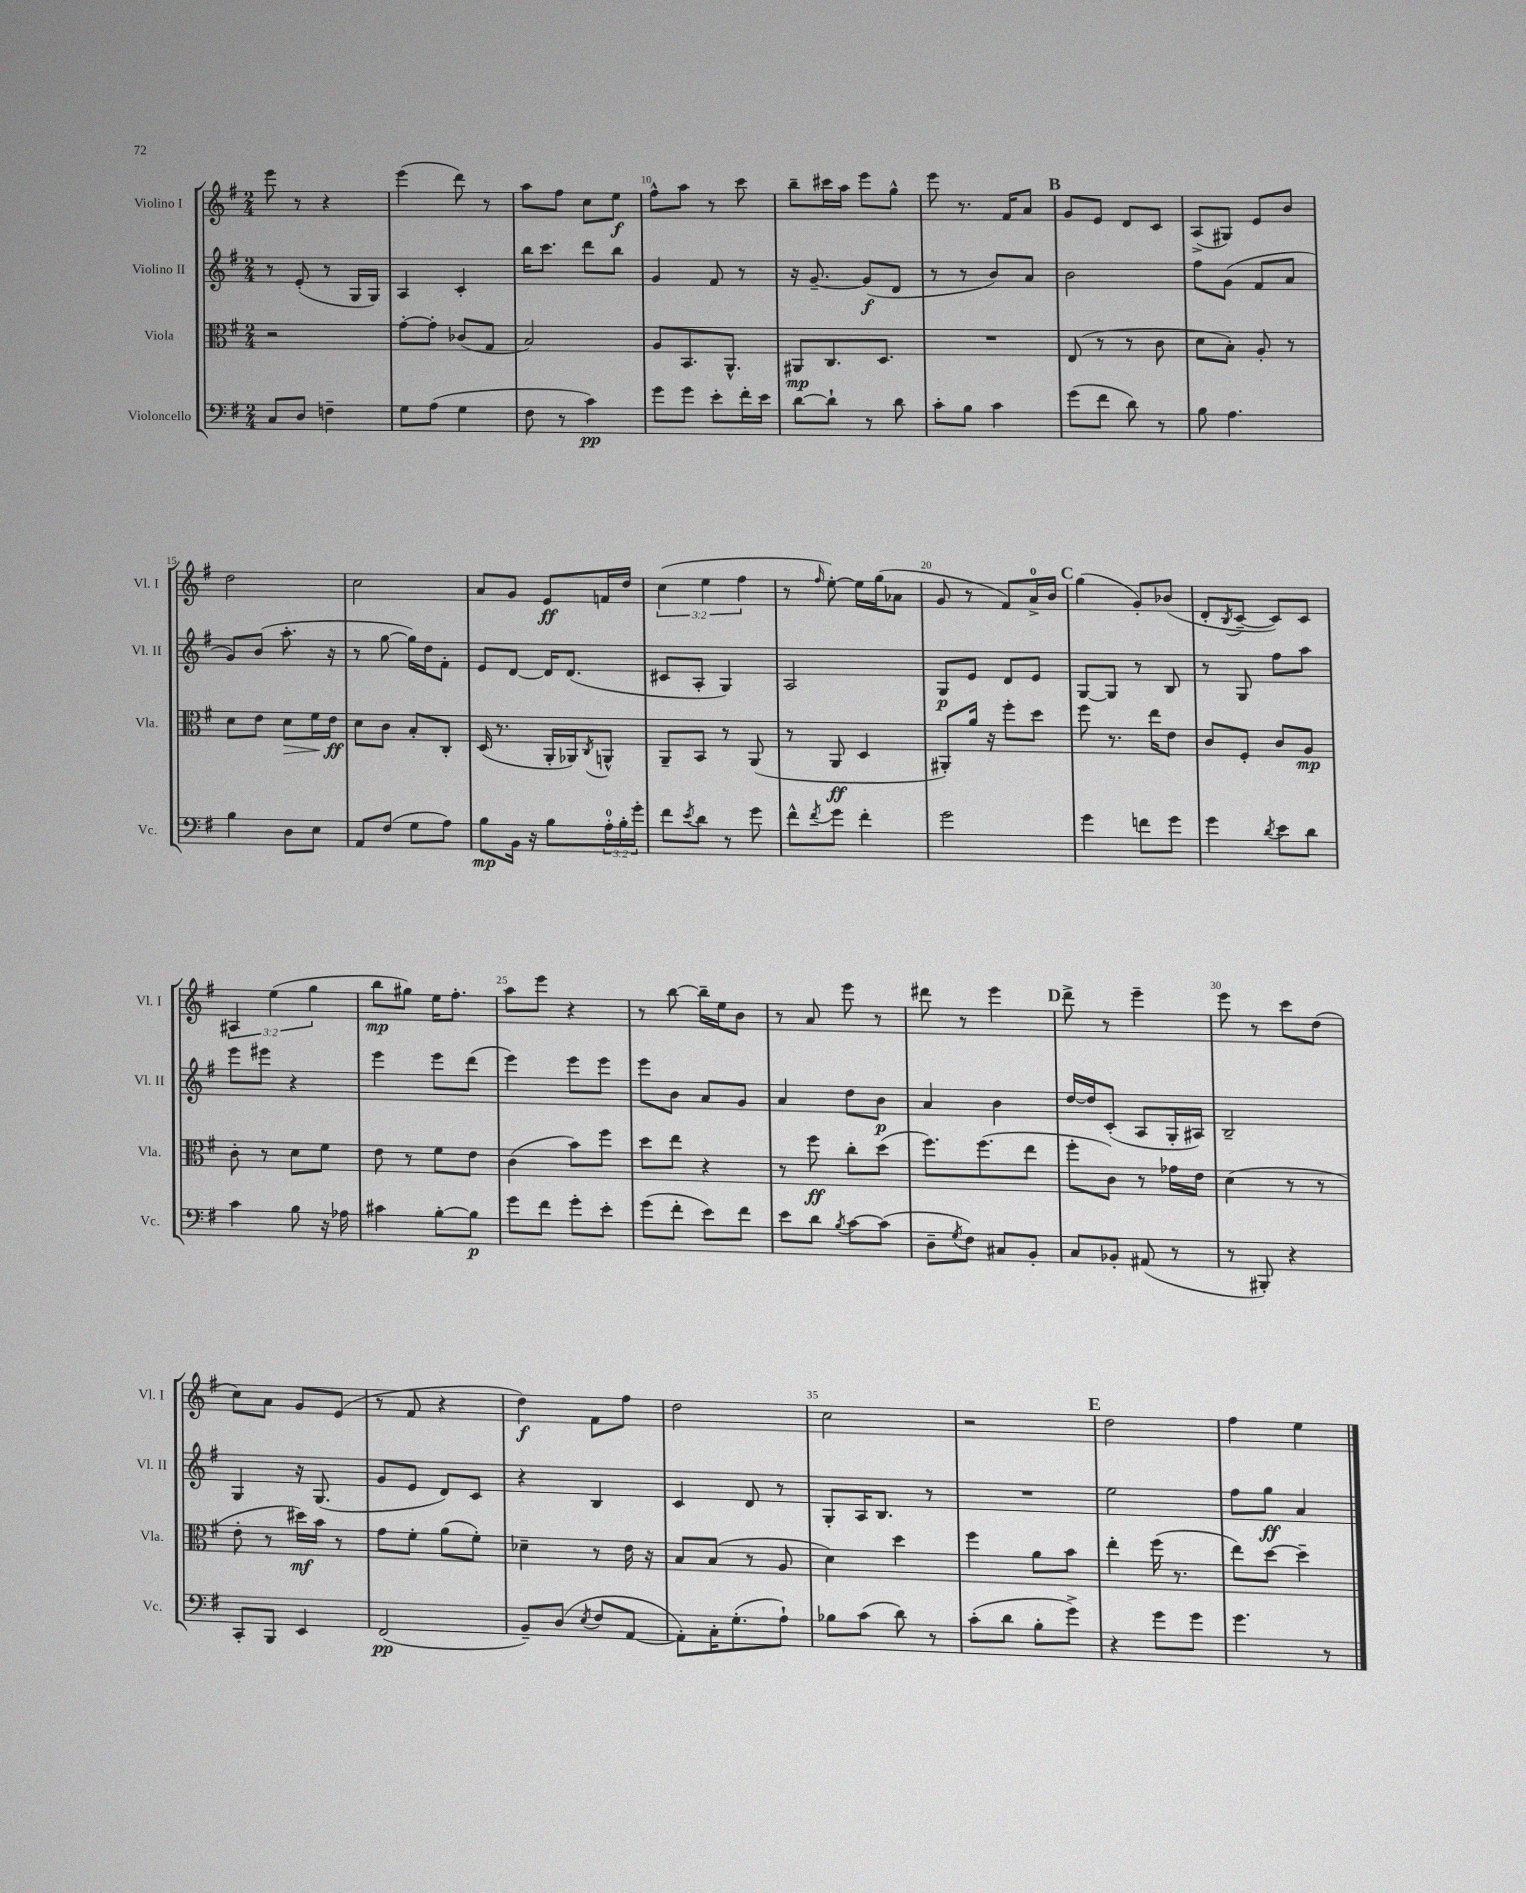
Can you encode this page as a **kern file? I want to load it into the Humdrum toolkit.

**kern	**kern	**kern	**kern
*staff4	*staff3	*staff2	*staff1
*clefF4	*clefC3	*clefG2	*clefG2
*k[f#]	*k[f#]	*k[f#]	*k[f#]
*M2/4	*M2/4	*M2/4	*M2/4
8C/L	2r	8r	8eee\
8D/J	.	(8e'/	8r
4F~\	.	8r	4r
.	.	16G/LL	.
.	.	16G/JJ)	.
=	=	=	=
8G\L	[8g'\L	4A/	(4eee\
(8A\J	8g'\]J	.	.
4G\	(8c-/L	4c'/	8ddd\)
.	8G/J	.	8r
=	=	=	=
8F#\	2B/)	16bb\LK	8aa\L
.	.	8.ccc\J	.
8r	.	.	8ff#\J
4c\)	.	8ddd\L	8cc\L
.	.	8bb\J	8ee\J
=	=	=	=
8g\L	8A/L	4g/	8ff#^^\L
8g\J	8.BB/	.	8aa\J
8e'\L	.	8f#/	8r
.	8.AA^^/J	.	.
16f#'\L	.	8r	8ccc\
16e\JJ	.	.	.
=	=	=	=
[8d\L	8AA#/L	16r	8bb~\L
.	.	[8.g~/	.
8d`\]J	8.C/	.	16ccc#\L
.	.	.	16aa\JJ
8r	.	(8g/]L	8eee\L
.	8.D/J	.	.
8d\	.	8d/J	8gg^^\J
=	=	=	=
8c'\L	2r	8r	8eee\
8B\J	.	8r	8.r
4c\	.	8b/L)	.
.	.	.	16f#/LK
.	.	8a/J	8a/J
=	=	=	=
(8g\L	(8E/	2b\	8g/L
8f#\J	8r	.	8e/J
8d\)	8r	.	8d/L
8r	8c\	.	8c/J
=	=	=	=
8B\	8d\L	8ff#\L	(8A^/L
4.A\	8B'\J)	(8g\J	8G#/J)
.	8A'/	8f#/L	8e/L
.	8r	8a/J	8b/J
=	=	=	=
4B\	8d\L	8g/L)	2dd\
.	8e\J	(8b/J	.
8D\L	8d\L	8.aa'\	.
8E\J	16f#\L	.	.
.	16e\JJ	16r	.
=	=	=	=
8AA/L	8d\L	8r	2cc\
(8F#/J	8c\J	[8gg\	.
8G\L	8B'/L	16gg\]LL)	.
.	.	16dd\J	.
8A\J)	8C'/J	8f#'\J	.
=	=	=	=
8B\L	(16D/	8e/L	8a/L
.	8.r	.	.
16BB\Jk	.	[8d/J	8g/J
16r	.	.	.
8B\L	16AA'/LL	16d/]LK	8e/L
.	16AA-/J)	(8.d/J	.
.	8qC/	.	.
24A'\L	8AA^^/J	.	16f/L
24B'\	.	.	.
.	.	.	16dd/JJ
24g'\JJ	.	.	.
=	=	=	=
8f#\L	8AA~/L	8c#/L	(6cc\
8qe/	.	.	.
8d\J	8BB/J	8A'/J	.
.	.	.	6ee\
8r	8r	4G/)	.
.	.	.	6ff#\
8g\	(8AA/	.	.
=	=	=	=
8f#^^\L	8r	2A/	8r
8qf#/	.	.	16qqff#/
8g\J	8AA/	.	[8ee'\)
4f#'\	4D/	.	16ee\]LL
.	.	.	(16gg\J
.	.	.	8a-\J
=	=	=	=
2g\	8AA#'/L)	8G/L	8g/
.	16a/Jk	8e/J	8r
.	16r	.	.
.	8ff#'\L	8d/L	8f#/L)
.	8dd\J	8e/J	16a^/L
.	.	.	16b/JJ
=	=	=	=
4g\	8ff#\	[8G/L	(4gg\
.	8.r	8G/]J	.
8f\L	.	8r	8g'/L)
.	16ee\LK	.	.
8g\J	8e\J	8B/	(8b-/J
=	=	=	=
4g\	8c/L	8r	8d'/L
.	.	.	8qB/
.	8F#'/J	8G/	[8c~/J
8qd/	.	.	.
8e\L	8c/L	8ff#\L	8c/]L)
8d\J	8A/J	8aa\J	8c/J
=	=	=	=
4c\	8c'\	8eee\L	6A#/
.	8r	8eee#\J	.
.	.	.	(6ee\
8B\	8d\L	4r	.
.	.	.	6gg\
16r	8f#\J	.	.
16A-\	.	.	.
=	=	=	=
4c#\	8e\	4eee\	8bb\L
.	8r	.	8gg#\J)
[8B'\L	8f#\L	8eee\L	16ee\LK
.	.	.	8.ff#'\J
8B\]J	8e\J	(8ddd\J	.
=	=	=	=
8g\L	(4c\	4eee\)	8aa\L
8f#\J	.	.	8eee\J
8g'\L	8b\L)	8eee\L	4r
8e'\J	8ff#\J	8eee\J	.
=	=	=	=
(8g\L	8dd\L	8eee\L	8r
8f#'\J	8ee\J	8b\J	[8bb\
8e\L)	4r	8a/L	16bb~\]LL
.	.	.	16ee\J
8f#\J	.	8g/J	8b\J
=	=	=	=
8e\L	8r	4a/	8r
8d\J	8ff#\	.	8a/
8qB/	.	.	.
[8c\L	8cc'\L	8dd\L	8eee\
(8c\]J	(8dd\J	8b\J	8r
=	=	=	=
8D~\L	8.ff#\L)	4a/	8ddd#\
8qG/	.	.	.
8F#\J)	.	.	8r
.	(8.ff#\	.	.
8C#/L	.	4b\	4eee\
8BB'/J	8ee\J	.	.
=	=	=	=
8C/L	8ff#'\L	[16dd/LL	8ddd^\
.	.	16dd/]J	.
8BB-'/J	8c\J)	(8c'/J	8r
(8AA#/	8r	8A/L	4eee~\
8r	16g-\LL	16G'/L	.
.	16e\JJ	16A#/JJ)	.
=	=	=	=
8r	(4d\	2B~/	8eee\
8BBB#'/)	.	.	8r
4r	8r	.	8ccc\L
.	8r	.	(8dd\J
=	=	=	=
8CC'/L	8e'\	4G/	8cc\L)
8BBB/J	8r	.	8a\J
4EE/	16dd#\LL)	16r	8g/L
.	16b\JJ	(8.G/	.
.	8r	.	(8e/J
=	=	=	=
(2FF#/	8g\L	8g/L	8r
.	8f#'\J	8e/J	8f#/
.	(8a\L	8d/L)	4r
.	8f#'\J)	8c/J	.
=	=	=	=
8BB~/L)	4d-~\	4r	4dd\)
(8D/J	.	.	.
8qE/	.	.	.
8F#/L	8r	4B/	8f#\L
[8AA/J	16e\	.	8ff#\J
.	16r	.	.
=	=	=	=
8AA'\]L)	8B/L	4c/	2dd\
16C'\K	(8B/J	.	.
(8.G'\	.	.	.
.	8r	8d/	.
8A`\J)	8A/	8r	.
=	=	=	=
8B-\L	4d\)	8G'/L	2cc\
(8c\J	.	16A/K	.
.	.	8.B/J	.
8d\)	4dd\	.	.
8r	.	8r	.
=	=	=	=
(8c'\L	4ff#\	2r	2r
8d\J	.	.	.
8B'\L	8a\L	.	.
8g^\J)	8b\J	.	.
=	=	=	=
4r	4ee'\	2ee\	2dd\
8g\L	(16ff#\	.	.
.	8.r	.	.
8g\J	.	.	.
=	=	=	=
4.g\	8ee\L)	8ff#\L	4ff#\
.	[8dd\J	8gg\J	.
.	4dd~\]	4a/	4ee\
8r	.	.	.
==	==	==	==
*-	*-	*-	*-
